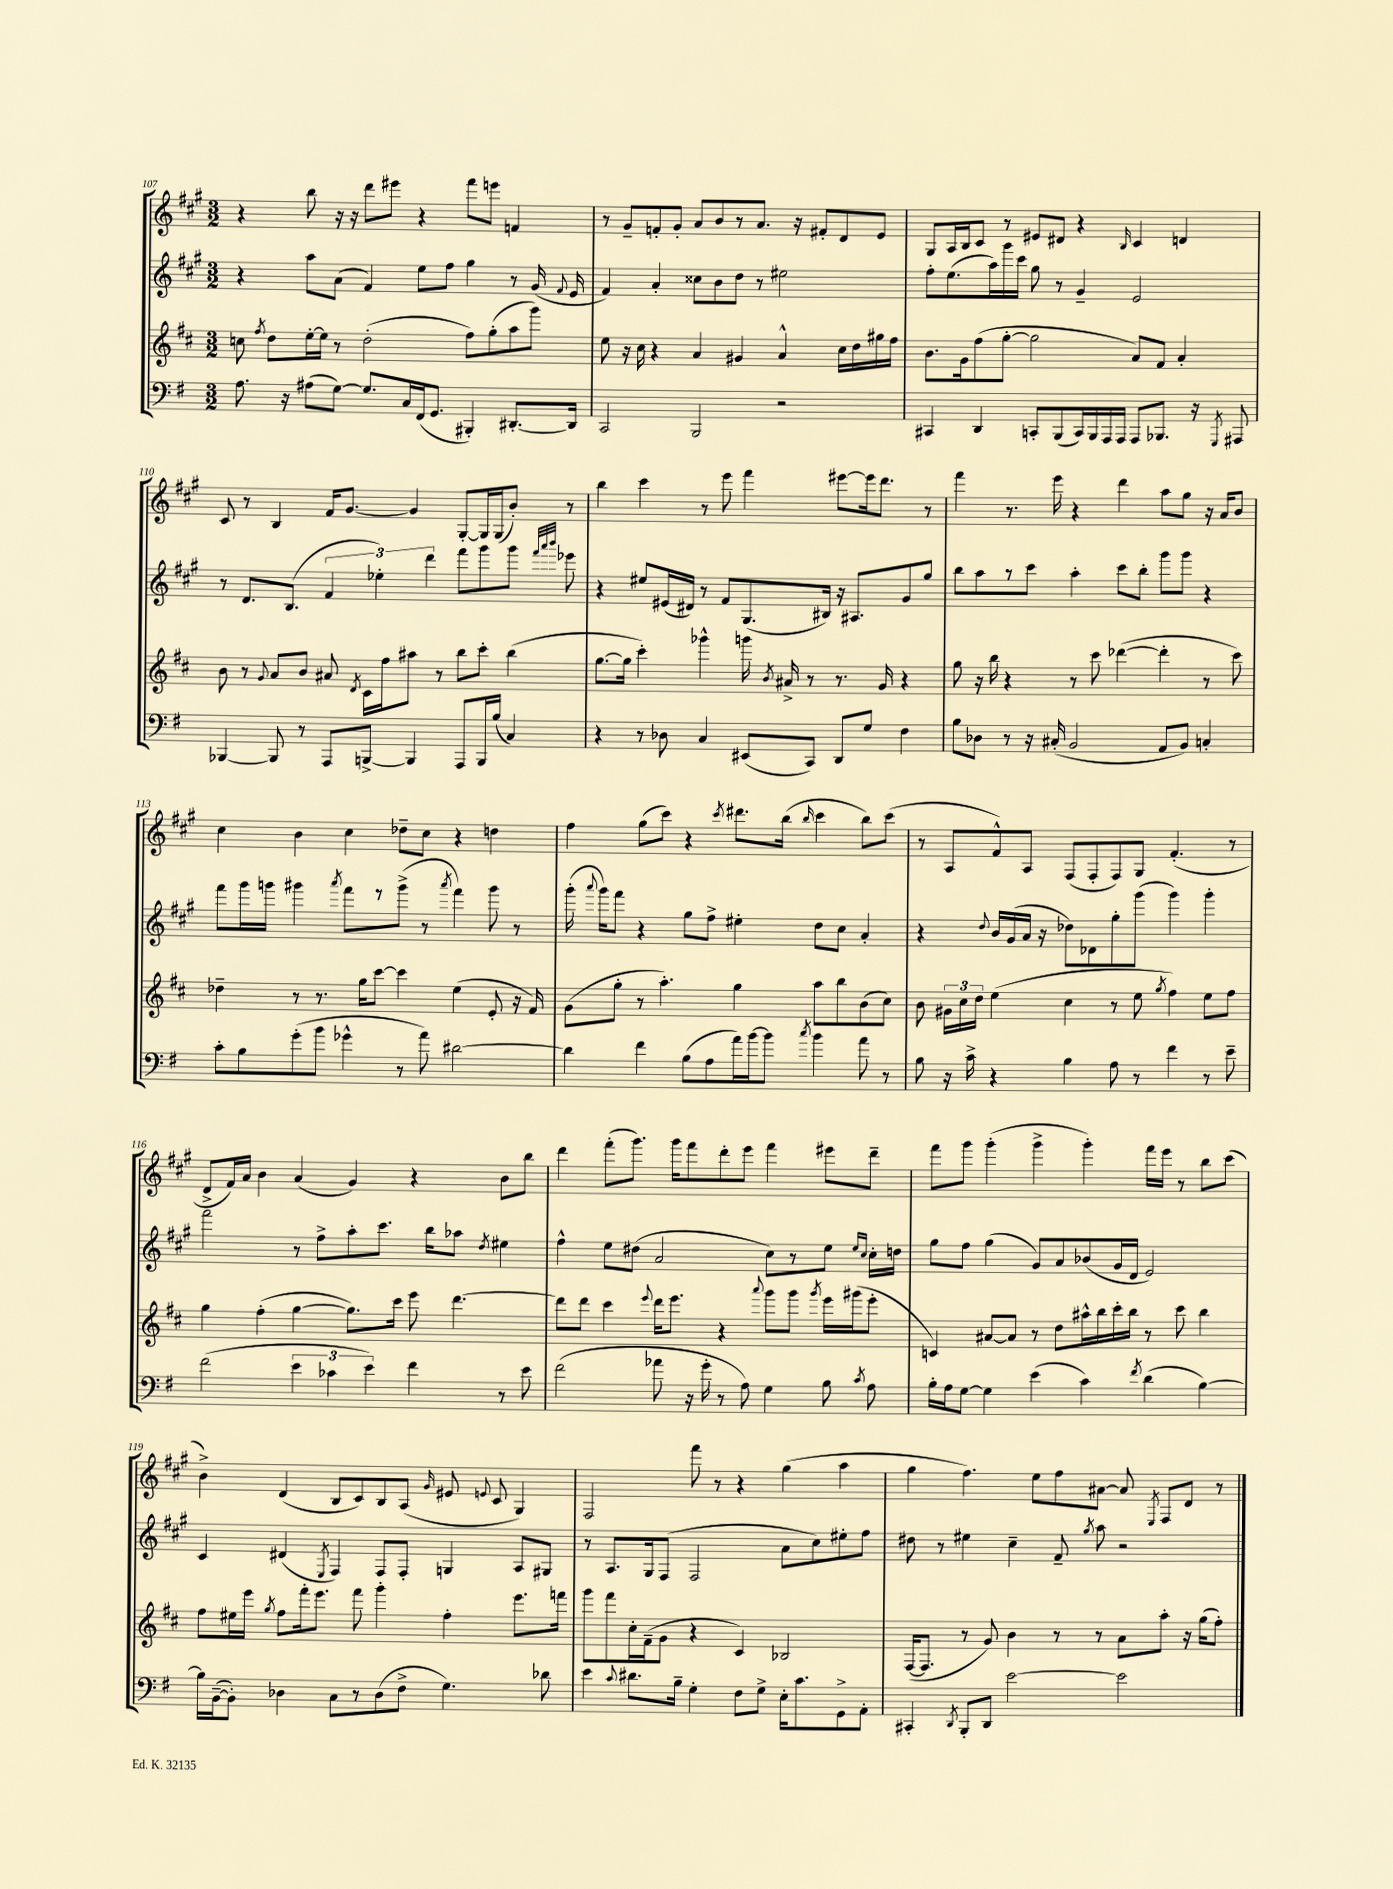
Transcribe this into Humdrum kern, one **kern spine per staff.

**kern	**kern	**kern	**kern
*staff4	*staff3	*staff2	*staff1
*clefF4	*clefG2	*clefG2	*clefG2
*k[f#]	*k[f#c#]	*k[f#c#g#]	*k[f#c#g#]
*M3/2	*M3/2	*M3/2	*M3/2
8.A	8cc	4r	4r
.	8qff#	.	.
.	8dd	.	.
16r	.	.	.
(8A#	[16ee'	8aa	8bb
.	16ee]	.	.
[8G)	8r	(8a	16r
.	.	.	16r
8.G]	(2dd'	4f#)	8ddd
.	.	.	8eee#
16C	.	.	.
(16FF#	.	8ee	4r
8.GG	.	.	.
.	.	8ff#	.
4BBB#')	8ff#)	4gg#	8fff#
.	(8gg'	.	8eee
[8.DD#'	8aa	8r	4f
.	8ggg)	(16g#	.
.	.	8qqf#	.
16DD#]	.	16e	.
=	=	=	=
2CC	8ee	4f#)	8r
.	16r	.	8g#~
.	16cc#	.	.
.	4r	4a'	8f'
.	.	.	8g#'
2BBB	4a	8cc##	8a
.	.	8b	8b
.	4g#	8dd	8r
.	.	8r	8.a
2r	4a^^	2ee#	.
.	.	.	16r
.	.	.	8f#'
.	16cc#	.	8d
.	16dd	.	.
.	16gg#	.	8e
.	16ff#	.	.
=	=	=	=
4CC#	8.b	8ff#'	8G#
.	.	(8.ee	16A
.	16g	.	16B
4DD	(8ff#	.	8c#
.	.	16aa)	.
.	[8gg'	16ggg#	8r
.	.	16ccc#	.
8CC'	2gg]	8gg#	8e#
(8BBB	.	8r	8d#
16CC)	.	4g#~	4r
16BBB	.	.	.
16AAA	.	.	.
16AAA	.	.	.
.	.	.	16qqB
8AAA	8a)	2e	4c#
8.BBB-	8f#	.	.
.	4a'	.	4d
16r	.	.	.
8qGGG	.	.	.
8AAA#	.	.	.
=	=	=	=
[4BBB-	8b	8r	8c#
.	8r	8.d	8r
.	8qqg	.	.
8BBB-]	8a	.	4B
.	.	(8.B	.
8r	8b	.	.
8AAA	8a#	6f#	16f#
.	.	.	[8.g#
.	8qd	.	.
[8BBB^	16c#	.	.
.	.	6ee-')	.
.	16ff#	.	.
4BBB]	8aa#	.	4g#]
.	.	6ddd	.
.	8r	.	.
8AAA	8bb	8fff#	[8G#'
16BBB	8ccc#'	8ggg#	16G#]
(16B	.	.	(16G#
4C)	(4bb	8ggg#	8b')
.	.	32qqfff#	.
.	.	32qqaaa	.
.	.	32qqbbb	.
.	.	8eee-	8r
=	=	=	=
4r	[8.gg	4r	4bb
.	16gg]	.	.
8r	4ccc#')	8ee#	4ccc#
8D-	.	(16e#	.
.	.	16d#)	.
4C	4ggg-^^	8r	8r
.	.	8f#	8eee
(8EE#	16ggg	(8.G#	4fff#
.	8qb	.	.
.	16a#^	.	.
8CC)	8r	.	.
.	.	16B#)	.
8DD	8.r	16r	[8eee#
.	.	8.A#	.
8G	.	.	16eee#]
.	16g	.	8.ddd
4F#	4r	8g#	.
.	.	8gg#	8r
=	=	=	=
8B	8gg	8bb	4fff#
8D-	16r	8aa	.
.	16bb	.	.
8r	4r	8r	8.r
16r	.	8ccc#	.
(16C#'	.	.	16eee
2BB	8r	4aa'	4r
.	8ccc#	.	.
.	([4ddd-	8ccc#	4ddd
.	.	8bb'	.
8AA	4ddd-']	8ggg#	8aa
8BB)	.	8ggg#	8gg#
4C'	8r	4r	16r
.	.	.	16a
.	8ccc#)	.	8b
=	=	=	=
8c'	4dd-~	8fff#	4cc#
8B	.	16ggg#	.
.	.	16ggg	.
(8g'	8r	4ggg#	4b
8b	8.r	.	.
.	.	8qaaa	.
4g-^^	.	8fff#	4cc#
.	16gg	.	.
.	[8ccc#	8r	.
8r	4ccc#]	(8ggg#^	8dd-~
8a)	.	8r	8cc#
.	.	8qaaa	.
[2d#	(4ee	4fff#)	4r
.	8e'	8ggg#	4dd
.	16r	8r	.
.	16f#)	.	.
=	=	=	=
4d#]	(8g	(16ggg#'	4ff#
.	.	8qqaaa	.
.	.	16ggg#)	.
.	8gg'	8fff#	.
4f#	8r	4r	(8gg#
.	4.aa')	.	8ccc#)
(8B	.	8gg#	4r
8A	.	8ff#^	.
.	.	.	8qccc#
16a)	4gg	4ee#'	8.ddd#
[16b	.	.	.
8b]	.	.	.
.	.	.	(16bb
8qcc	.	.	16qqbb
4b	8aa	8dd	4ccc#
.	8bb	8cc#	.
8a	(8b	4a'	8bb)
8r	8cc#)	.	(8ccc#
=	=	=	=
8B	8b	4r	8r
16r	24g#	.	8A
.	24cc#	.	.
16c^	.	.	.
.	24dd	.	.
.	.	8qqdd	.
4r	(4ee	16b	8f#^^)
.	.	(16g#	.
.	.	16a	8A
.	.	16r	.
4B	4cc#	8dd-)	(8F#
.	.	8d-	8F#'
8A	8r	8gg#'	8F#)
8r	8ee	(8ggg#	8G#
.	8qgg	.	.
4f#	4ff#)	4ggg#)	(4.f#'
8r	8ee	4ggg#'	.
8e~	8ff#	.	8r
=	=	=	=
(2f#	4gg	2fff#	8d^
.	.	.	16f#)
.	.	.	16a
.	(4ff#'	.	4b
6e	[4gg	8r	(4a
.	.	8ff#^	.
6c-	.	.	.
.	8.gg])	8aa'	4g#)
6e)	.	.	.
.	.	8.ccc#	.
.	16ccc#	.	.
4f#	8eee	.	4r
.	.	16bb	.
.	[4.ddd	8aa-	.
.	.	8qdd	.
8r	.	4ee#	8b
8e	.	.	8bb
=	=	=	=
(2f#	8ddd]	4ff#^^	4ddd
.	8ddd	.	.
.	4ccc#	8ee	(8fff#'
.	.	(8dd#	8.ggg#)
.	8qqeee	.	.
8a-	16ddd	2a	.
.	8.eee	.	16ggg#
16r	.	.	8fff#
16g'	.	.	.
8r	4r	.	8ddd'
8A)	.	.	8eee
.	8qqaaa	.	.
4G	8ggg	8cc#)	4fff#
.	8ggg	8r	.
.	8qggg	.	.
8B	16eee	8ee	8eee#
.	(16ggg#	.	.
.	.	16qqee	.
8qc	.	16qqcc#	.
8A	8eee'	16cc#'	8ddd~
.	.	16dd	.
=	=	=	=
16B'	4c)	8gg#	8fff#
16A	.	.	.
[8G	.	8ff#	8ggg#
4G]	[8a#	(4gg#	(4ggg#'
.	8a#]	.	.
(4e	8r	8g#)	4ggg#^
.	8dd	8a	.
4c)	16aa#^^	(8b-	4ggg#')
.	16bb	.	.
.	16ccc#'	16g#	.
.	16bb	16d	.
8qf#	.	.	.
(4d	8r	2e)	16fff#
.	.	.	16eee
.	8ccc#	.	8r
[4B)	4bb	.	8bb
.	.	.	(8ccc#
=	=	=	=
16B]	8ff#	4c#	4b^)
([16BB~	.	.	.
8BB'])	16ee#	.	.
.	16eee	.	.
.	8qgg	.	.
4D-	8ff#	(4d#	(4d
.	16fff#'	.	.
.	8.eee	.	.
.	.	8qE	.
8C	.	4F#)	8B
8r	8fff#	.	8c#)
(8D-	4ggg'	8F#	8B
8F#^	.	8F#'	(8A
.	.	.	16qqg#
4.G)	4ff#'	4G	8e#
.	.	.	8qqe
.	.	.	8c#
.	8.eee	8A	4G#)
8d-	.	8G#	.
.	16fff	.	.
=	=	=	=
4e	8ggg	8r	2F#
.	8fff#	8.A	.
8qqc	.	.	.
8.d#	16cc#'	.	.
.	(16f#~	16G#	.
.	8g	(8F#	.
16B~	.	.	.
4G'	4r	2F#	8fff#
.	.	.	8r
8F#	4c#)	.	4r
8G^	.	.	.
16E'	2B-	8a	(4gg#
8.c	.	.	.
.	.	8cc#)	.
8GG^	.	8ee#'	4aa
8AA'	.	8ff#	.
=	=	=	=
4CC#'	([16F#	8dd#	4gg#
.	8.F#]	.	.
.	.	8r	.
8qDD	.	.	.
8BBB'	8r	4ee#	4.ff#)
8DD	8g)	.	.
[2e	4b	4cc#~	.
.	.	.	8ee
.	8r	8f#~	8ff#
.	.	8qgg#	.
.	8r	8aa	[8a#
2e]	8a	2r	8a#]
.	.	.	8qE
.	8aa'	.	8F#
.	16r	.	8d
.	(16gg	.	.
.	8ff#')	.	8r
==	==	==	==
*-	*-	*-	*-
